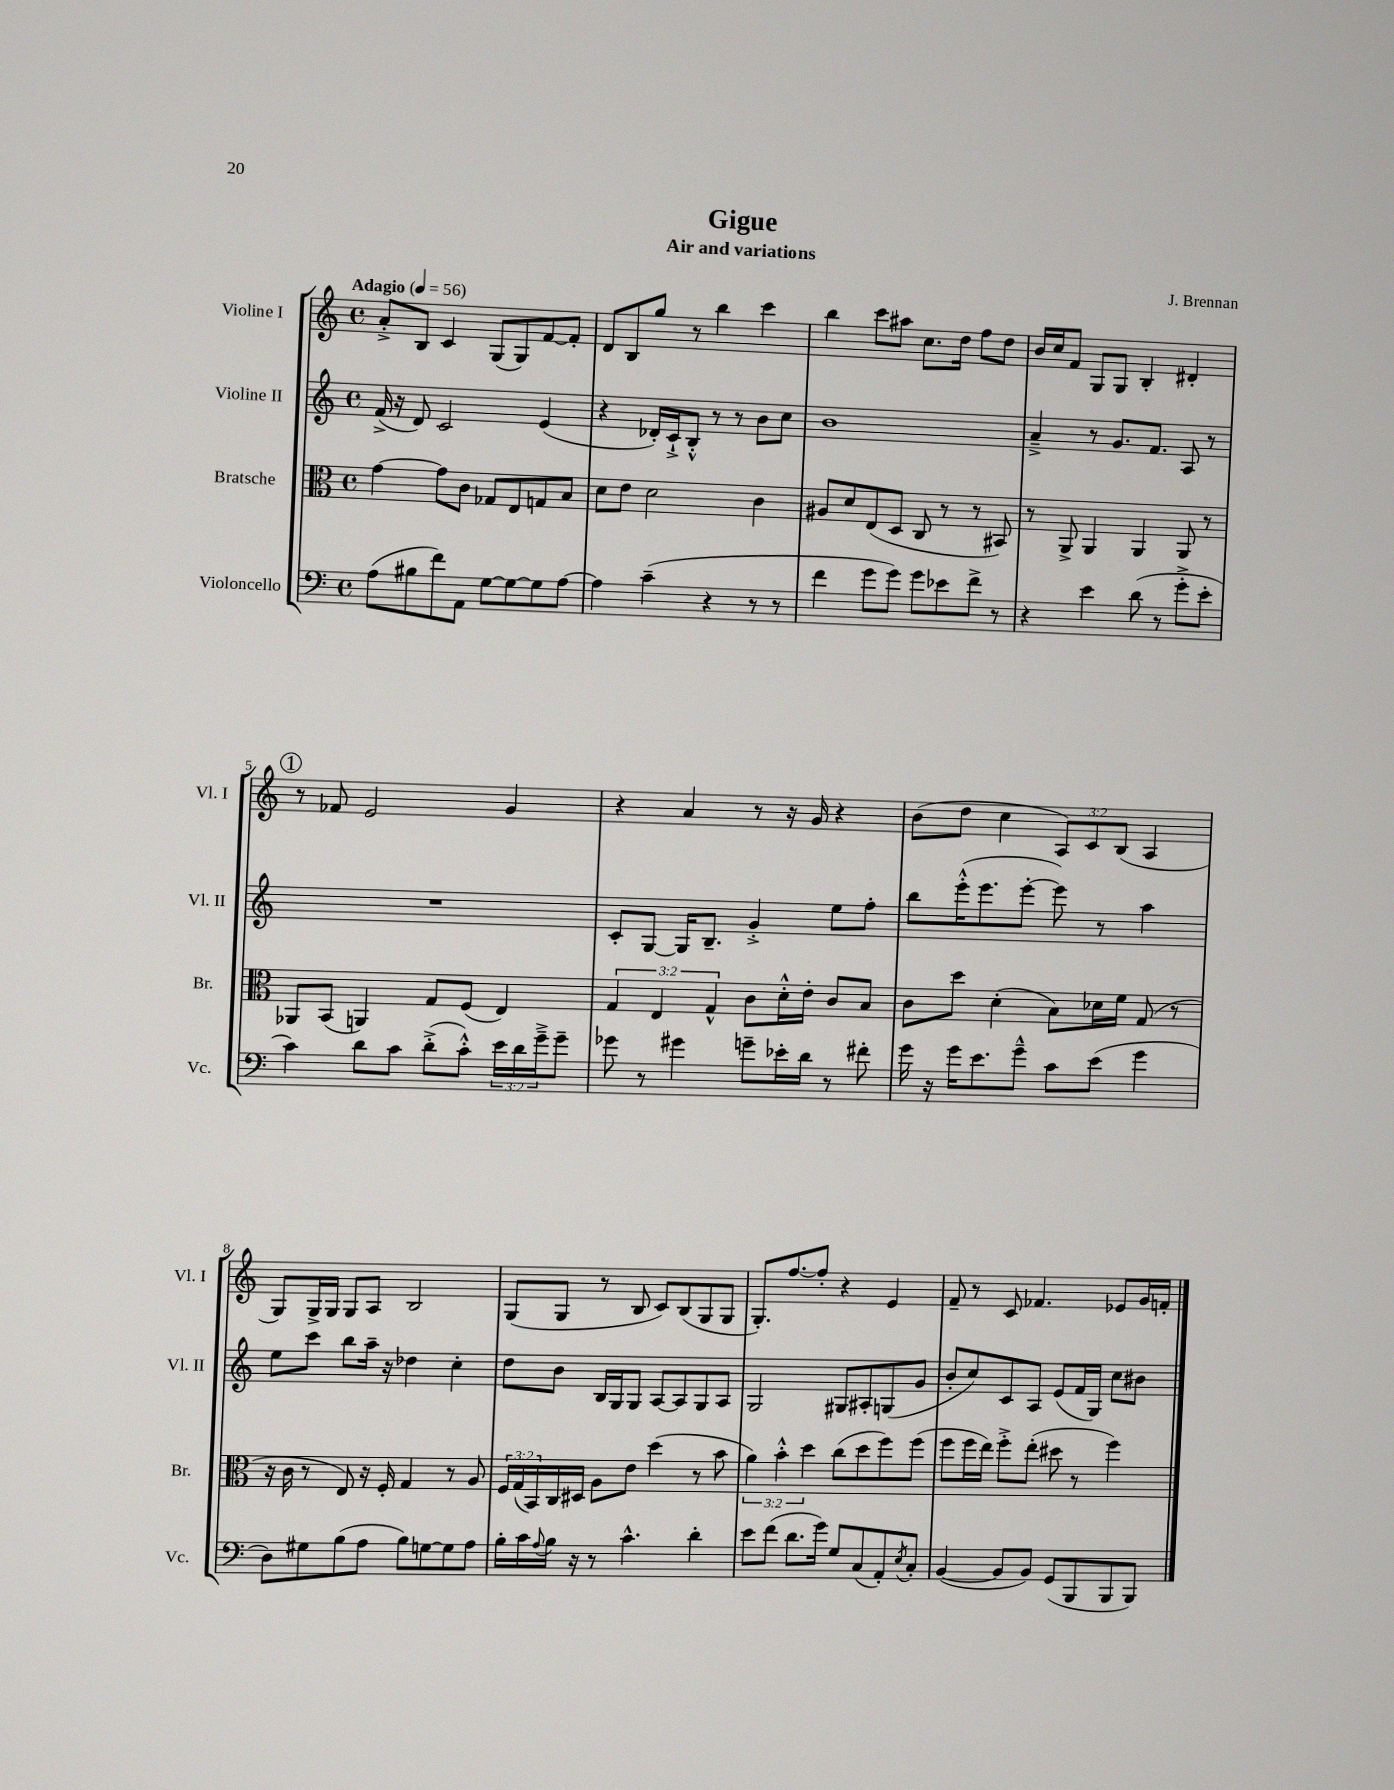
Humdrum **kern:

**kern	**kern	**kern	**kern
*staff4	*staff3	*staff2	*staff1
*clefF4	*clefC3	*clefG2	*clefG2
*k[]	*k[]	*k[]	*k[]
*M4/4	*M4/4	*M4/4	*M4/4
*met(c)	*met(c)	*met(c)	*met(c)
*MM56	*MM56	*MM56	*MM56
(8A	[4g	(16f^	8a'^
.	.	16r	.
8B#	.	8d)	8B
8f)	8g]	2c	4c
8AA	8c	.	.
[8G	8G-	.	(8G
8G_	8E	.	8G)
8G]	8G	(4e	[8f
[8A	8B	.	8f']
=	=	=	=
4A]	8d	4r	8d
.	8e	.	8B
(4c~	2d	16d-')	8gg
.	.	16c`^	.
.	.	8B'^^	8r
4r	.	8r	4bb
.	.	8r	.
8r	4c	8b	4ccc
8r	.	8cc	.
=	=	=	=
4f	8A#	1b	4bb
.	8d	.	.
8g	(8E	.	8ccc
8g)	8D	.	8aa#
8g	8C	.	8.cc
8e-	8r	.	.
.	.	.	16dd
8f^	8r	.	8ff
8r	8BB#)	.	8dd
=	=	=	=
4r	8r	4a~^	16b
.	.	.	16cc
.	8AA^	.	8f
4e	4AA	8r	8G
.	.	8.g	8G
(8d	4AA	.	4B'
.	.	8.f	.
8r	.	.	.
8g'^	8AA	8A	4d#'
8e'	8r	8r	.
=	=	=	=
4c)	8AA-	1r	8r
.	(8BB	.	8f-
8d	4AA)	.	2e
8c	.	.	.
(8d'^	8G	.	.
8c'^^)	(8F	.	.
24e	4E)	.	4g
24d	.	.	.
24g~^	.	.	.
8g~	.	.	.
=	=	=	=
8g-	6G	8c'	4r
8r	.	[8G	.
.	6E	.	.
4g#	.	16G]	4a
.	.	8.B~	.
.	6G^^	.	.
8g~	8c	4g'^	8r
16e-'	16d'^^	.	16r
16d	16e'	.	16g
8r	8c	8ee	4r
8f#'	8B	8ff'	.
=	=	=	=
16g	8c	8bb	(8b
16r	.	.	.
16g	8dd	(16eee'^^	8dd
8.e	.	8.eee	.
.	(4d'	.	4cc
8g~^^	.	[8eee'	.
8c	8B)	8eee])	12A)
.	.	.	12c
(8e	16d-	8r	.
.	.	.	(12B
.	16f	.	.
4g	(8G	4aa	4A
.	8r	.	.
=	=	=	=
8D)	16r	8ee	8G)
.	16c	.	.
8G#	8r	8ccc	16G^
.	.	.	16G
(8B	8E)	8bb	8G
8A	16r	16aa~	8A
.	16F'	16r	.
8B)	4G	4dd-	2B
[8G	.	.	.
8G]	8r	4cc'	.
8A	8A	.	.
=	=	=	=
16B'	24F	8dd	(8G
.	(24G	.	.
16c	.	.	.
.	24BB)	.	.
8qqA	.	.	.
16B	16C	8b	8G
16r	16D#	.	.
8r	8A	16B	8r
.	.	16G	.
4.c^^	8e	8G	8B
.	(4dd	[8A	8c)
.	.	8A]	(8B
4d'	8r	8G	8G
.	8b	8A	8G
=	=	=	=
8e	6a)	2G	8.G')
(8f	.	.	.
.	6b'^^	.	.
.	.	.	[8.ff
8.d	.	.	.
.	6dd	.	.
.	.	.	8ff']
16g)	.	.	.
8G	(8cc	8G#	4r
(8C	8dd	8A#'	.
8AA')	8ff)	(8G	4e
8qE	.	.	.
8C'	(8ff	8g	.
=	=	=	=
([4BB	8ff	8b'	8f~
.	16ff	8cc)	8r
.	16ee)	.	.
8BB]	8ff'^	8c	8c
8BB)	(8ee'	8A	4.f-
(8GG	8dd#	(8e	.
8BBB	8r	16f	.
.	.	16G)	.
8BBB	4ff)	8cc	8e-
8BBB)	.	8b#	16g
.	.	.	16f'
==	==	==	==
*-	*-	*-	*-
